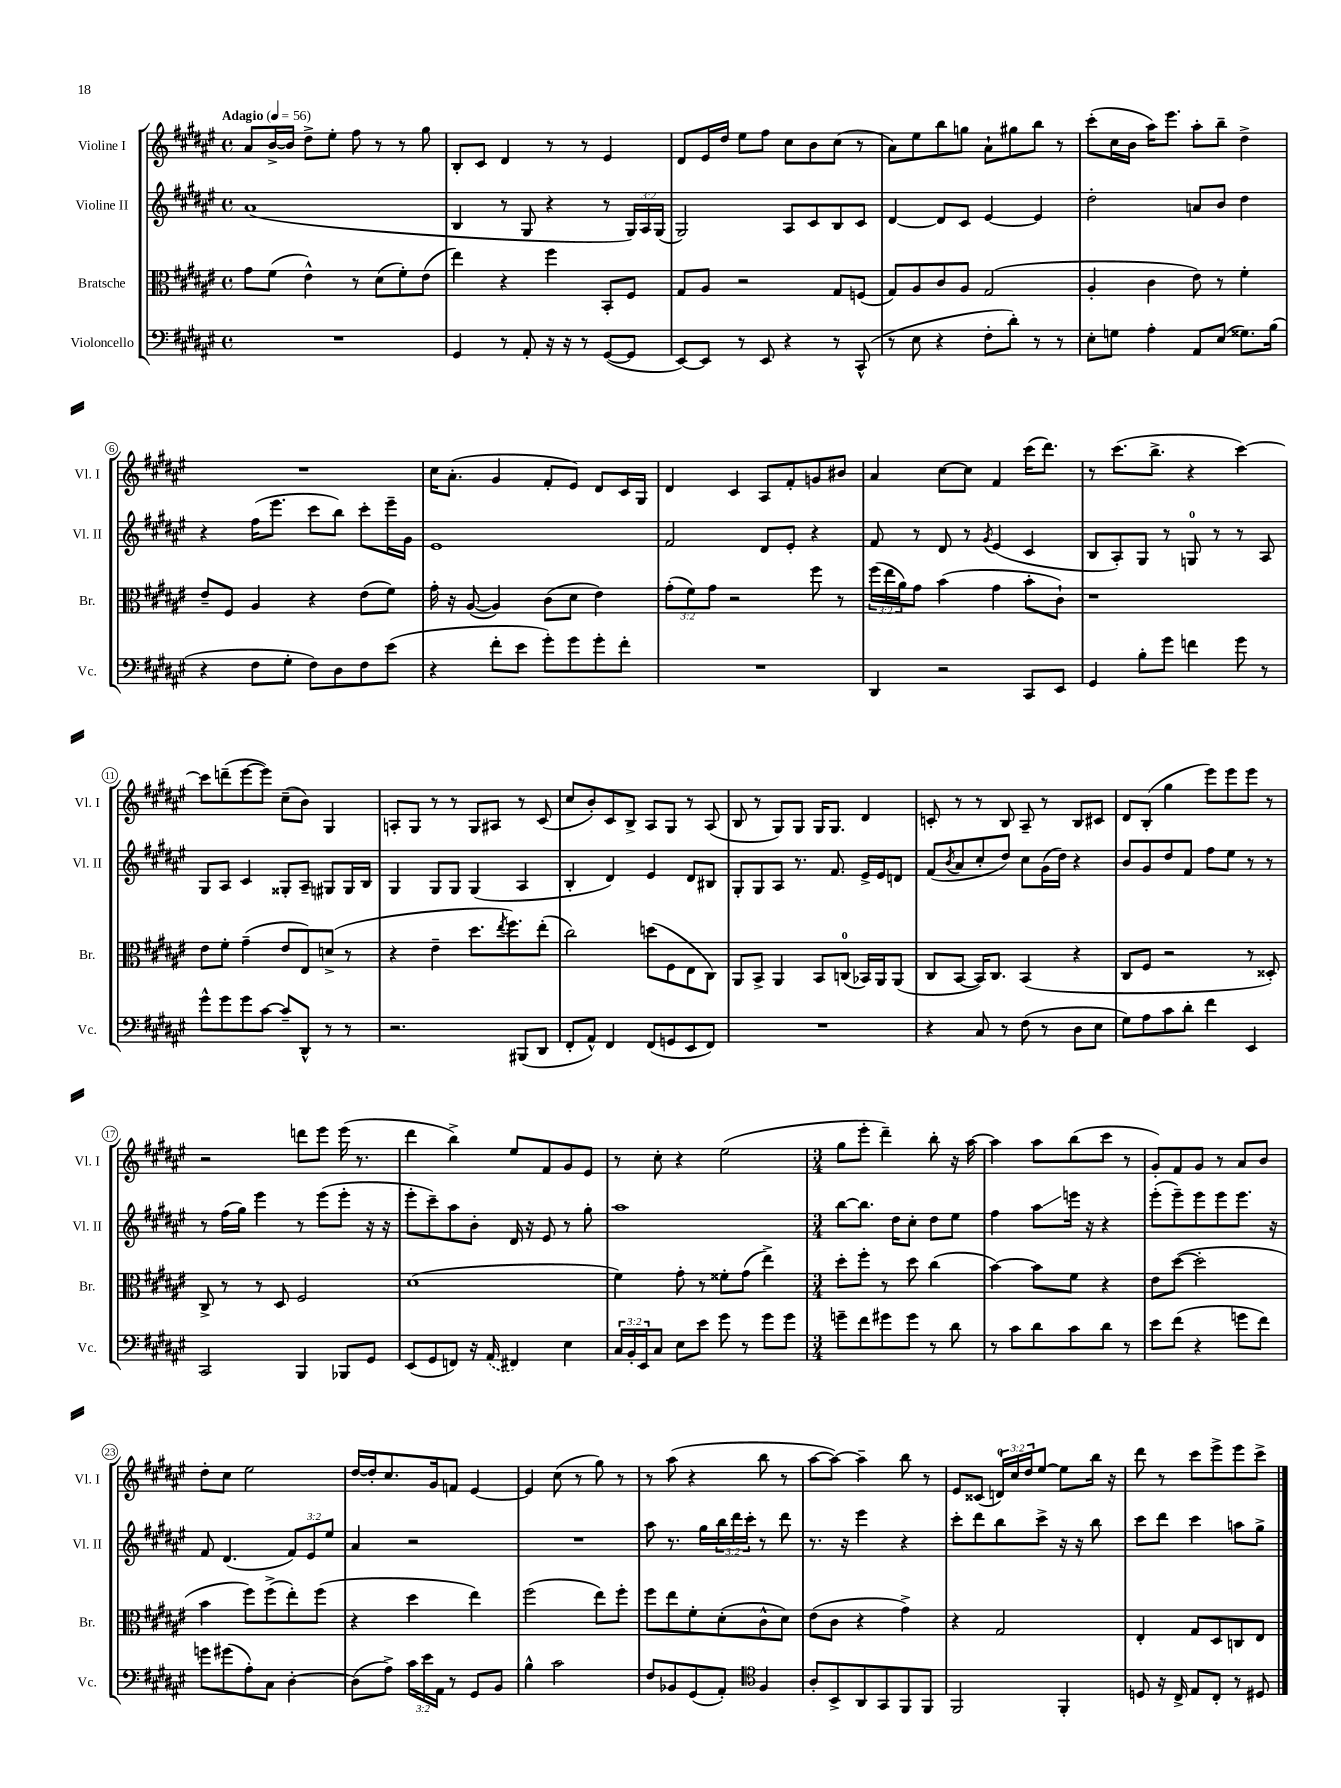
<<
\new StaffGroup <<
\new Staff = "s0" \with { instrumentName = "Violine I" shortInstrumentName = "Vl. I" } {
    \clef treble \key fis \major \defaultTimeSignature \time 4/4 \override Staff.TupletNumber.text = #tuplet-number::calc-fraction-text \tempo "Adagio" 4 = 56
    ais'8 b'16~-> b'16 dis''8-> eis''8-. fis''8 r8 r8 gis''8 |
    b8-. cis'8 dis'4 r8 r8 eis'4 |
    dis'8 eis'16 dis''16 eis''8 fis''8 cis''8 b'8 cis''8( r8 |
    ais'8) eis''8 b''8 g''8 ais'8-! gis''8 b''8 r8 |
    cis'''8-.( cis''16 b'16 ais''16) eis'''8. ais''8-. b''8-- dis''4-> |
    R1 |
    cis''16 ais'8.-.( gis'4 fis'8-. eis'8) dis'8 cis'16 gis16 |
    dis'4 cis'4 ais8 fis'8-. g'8 bis'8 |
    ais'4 cis''8~ cis''8 fis'4 cis'''16( dis'''8.) |
    r8 cis'''8.( b''8.-> r4 cis'''4~) |
    cis'''8 d'''8--( eis'''8~ eis'''8) cis''8--( b'8) gis4 |
    a8-. gis8 r8 r8 gis8 ais8 r8 cis'8( |
    cis''8 b'8-.) cis'8 b8-> ais8 gis8 r8 ais8( |
    b8 r8 gis8) gis8 gis16 gis8. dis'4 |
    c'8-. r8 r8 b8 ais8-- r8 b8 cis'8 |
    dis'8 b8-.( gis''4 eis'''8) eis'''8 eis'''8 r8 |
    r2 d'''8 eis'''8 eis'''16( r8. |
    dis'''4 b''4->) eis''8 fis'8 gis'8 eis'8 |
    r8 cis''8-. r4 eis''2( |
    \numericTimeSignature \time 3/4 gis''8 eis'''8-. dis'''4--) b''8-. r16 ais''16~ |
    ais''4 ais''8 b''8( cis'''8 r8 |
    gis'8-.) fis'8 gis'8 r8 ais'8 b'8 |
    dis''8-. cis''8 eis''2 |
    dis''16~ dis''16-. cis''8. gis'16 f'8 eis'4~ |
    eis'4 cis''8( r8 gis''8) r8 |
    r8 ais''8( r4 b''8 r8 |
    ais''8~ ais''8~) ais''4-- b''8 r8 |
    eis'8 cisis'8( \tuplet 3/2 { d'16-0) cis''16 dis''16 } eis''8~ eis''8 b''16 r16 |
    dis'''8 r8 cis'''8 eis'''8-> eis'''8 cis'''8-> \bar "|." |
}
\new Staff = "s1" \with { instrumentName = "Violine II" shortInstrumentName = "Vl. II" } {
    \clef treble \key fis \major \defaultTimeSignature \time 4/4 \override Staff.TupletNumber.text = #tuplet-number::calc-fraction-text
    ais'1( |
    b4 r8 gis8 r4 r8 \tuplet 3/2 { gis16) ais16 gis16( } |
    gis2) ais8 cis'8 b8 cis'8 |
    dis'4~ dis'8 cis'8 eis'4~ eis'4 |
    dis''2-. a'8 b'8 dis''4 |
    r4 fis''16( eis'''8. cis'''8 b''8) cis'''8-. eis'''16-- gis'16 |
    eis'1 |
    fis'2 dis'8 eis'8-. r4 |
    fis'8 r8 dis'8 r8 \acciaccatura { gis'8 } eis'4( cis'4 |
    b8 ais8-.) gis8 r8 g8-0 r8 r8 ais8 |
    gis8 ais8 cis'4 gisis8-. ais8-- gis8 gis16 b16 |
    gis4 gis8 gis8 gis4( ais4 |
    b4-. dis'4) eis'4 dis'8 bis8 |
    gis8-. gis8 ais8 r8. fis'8. eis'16-> eis'16 d'8 |
    fis'8( \acciaccatura { b'8 } ais'8 cis''8-. dis''8) cis''8 gis'16( dis''16) r4 |
    b'8 gis'8 dis''8 fis'8 fis''8 eis''8 r8 r8 |
    r8 fis''16( gis''16) eis'''4 r8 eis'''8( eis'''8-. r16 r16 |
    eis'''8-. cis'''8--) ais''8 b'8-. dis'16 r16 eis'8 r8 gis''8-. |
    ais''1 |
    \numericTimeSignature \time 3/4 b''8~ b''8. dis''16 cis''8-. dis''8 eis''8 |
    fis''4 ais''8\glissando e'''16 r16 r4 |
    eis'''8-.( eis'''8--) eis'''8 eis'''8 eis'''8. r16 |
    fis'8 dis'4.( \tuplet 3/2 { fis'8) eis'8 eis''8 } |
    ais'4 r2 |
    R2. |
    ais''8 r8. gis''16 \tuplet 3/2 { b''16 dis'''16 cis'''16-. } r8 dis'''8 |
    r8. r16 eis'''4 r4 |
    cis'''8-. dis'''8 b''8 cis'''8-> r16 r16 b''8 |
    cis'''8 dis'''8 cis'''4 a''8 gis''8-> \bar "|." |
}
\new Staff = "s2" \with { instrumentName = "Bratsche" shortInstrumentName = "Br." } {
    \clef alto \key fis \major \defaultTimeSignature \time 4/4 \override Staff.TupletNumber.text = #tuplet-number::calc-fraction-text
    gis'8 fis'8( eis'4-^) r8 dis'8( fis'8-.) eis'8( |
    eis''4) r4 fis''4 b,8-. fis8 |
    gis8 ais8 r2 gis8 f8( |
    gis8) ais8 cis'8 ais8 gis2( |
    ais4-. cis'4 eis'8) r8 fis'4-. |
    eis'8-- fis8 ais4 r4 eis'8( fis'8) |
    gis'16-. r16 ais8~( ais4) cis'8( dis'8 eis'4) |
    \tuplet 3/2 { gis'8-.( fis'8) gis'8 } r2 fis''8 r8 |
    \tuplet 3/2 { fis''16( eis''16 ais'16) } gis'8 b'4( gis'4 b'8-. cis'8-!) |
    r1 |
    eis'8 fis'8-. gis'4--( eis'8 eis8) d'8->( r8 |
    r4 eis'4-- dis''8. \acciaccatura { eis''8 } fis''8.) eis''8-.( |
    cis''2) d''8( fis8 eis8 cis8) |
    ais,8 b,8-> ais,4 b,8 c8-0( bes,16) ais,16 ais,8( |
    cis8 b,8~ b,16) cis8. b,4( r4 |
    cis8 fis8 r2 r8 disis8-.) |
    cis8-> r8 r8 dis8 fis2 |
    dis'1( |
    fis'4) gis'8-. r8 fisis'8-. gis'8( eis''4->) |
    \numericTimeSignature \time 3/4 dis''8-. fis''8-. r8 dis''8 cis''4( |
    b'4~) b'8 fis'8 r4 |
    eis'8 dis''8~( dis''2-. |
    b'4 fis''8) fis''8->( eis''8-.) fis''8( |
    r4 dis''4 eis''4) |
    fis''2( eis''8) fis''8-. |
    fis''8 eis''8 fis'8-. dis'8-.( cis'8-^ dis'8) |
    eis'8( cis'8 r4 gis'4->) |
    r4 gis2 |
    eis4-. gis8 dis8 c8 eis8 \bar "|." |
}
\new Staff = "s3" \with { instrumentName = "Violoncello" shortInstrumentName = "Vc." } {
    \clef bass \key fis \major \defaultTimeSignature \time 4/4 \override Staff.TupletNumber.text = #tuplet-number::calc-fraction-text
    R1 |
    gis,4 r8 ais,8-. r16 r16 r8 gis,8~( gis,8 |
    eis,8~) eis,8 r8 eis,8 r4 r8 cis,8-^( |
    r8 eis8 r4 fis8-. dis'8-.) r8 r8 |
    eis8-. g8 ais4-. ais,8 eis8( gisis8.) b16( |
    r4 fis8 gis8-. fis8) dis8 fis8 eis'8( |
    r4 fis'8-. eis'8 gis'8-.) gis'8 gis'8-. fis'8-. |
    R1 |
    dis,4 r2 cis,8 eis,8 |
    gis,4 b8-. gis'8 f'4 gis'8 r8 |
    gis'8-^ gis'8 gis'8 cis'8~ cis'8-- dis,8-^ r8 r8 |
    r2. bis,,8( dis,8 |
    fis,8-. ais,8-^) fis,4 fis,8( g,8 eis,8 fis,8) |
    R1 |
    r4 cis8 r8 fis8( r8 dis8 eis8 |
    gis8) ais8 cis'8 dis'8-. fis'4 eis,4 |
    cis,2 b,,4 bes,,8 gis,8 |
    eis,8( gis,8 f,8) r16 \once \slurDashed ais,16( fis,4) eis4 |
    \tuplet 3/2 { cis16 b,16-. eis,16 } cis8 eis8 eis'8 gis'8 r8 gis'8 gis'8 |
    \numericTimeSignature \time 3/4 g'8-- fis'8 gis'8 gis'8 r8 dis'8 |
    r8 cis'8 dis'8 cis'8 dis'8 r8 |
    eis'8 fis'8( r4 g'8 fis'8) |
    g'8 gis'8( ais8-.) cis8 dis4~-. |
    dis8( ais8->) \tuplet 3/2 { cis'16 eis'16 ais,16 } r8 gis,8 b,8 |
    b4-^ cis'2 |
    fis8 bes,8 gis,8( ais,8-.) \clef tenor fis4 |
    ais8-. b,8-> ais,8 gis,8 fis,8 fis,8 |
    fis,2 fis,4-. |
    d8 r16 cis16-> eis8 cis8-. r8 dis8 \bar "|." |
}
>>
>>
\layout { \context { \Score \override BarNumber.stencil = #(make-stencil-circler 0.1 0.3 ly:text-interface::print) } }
